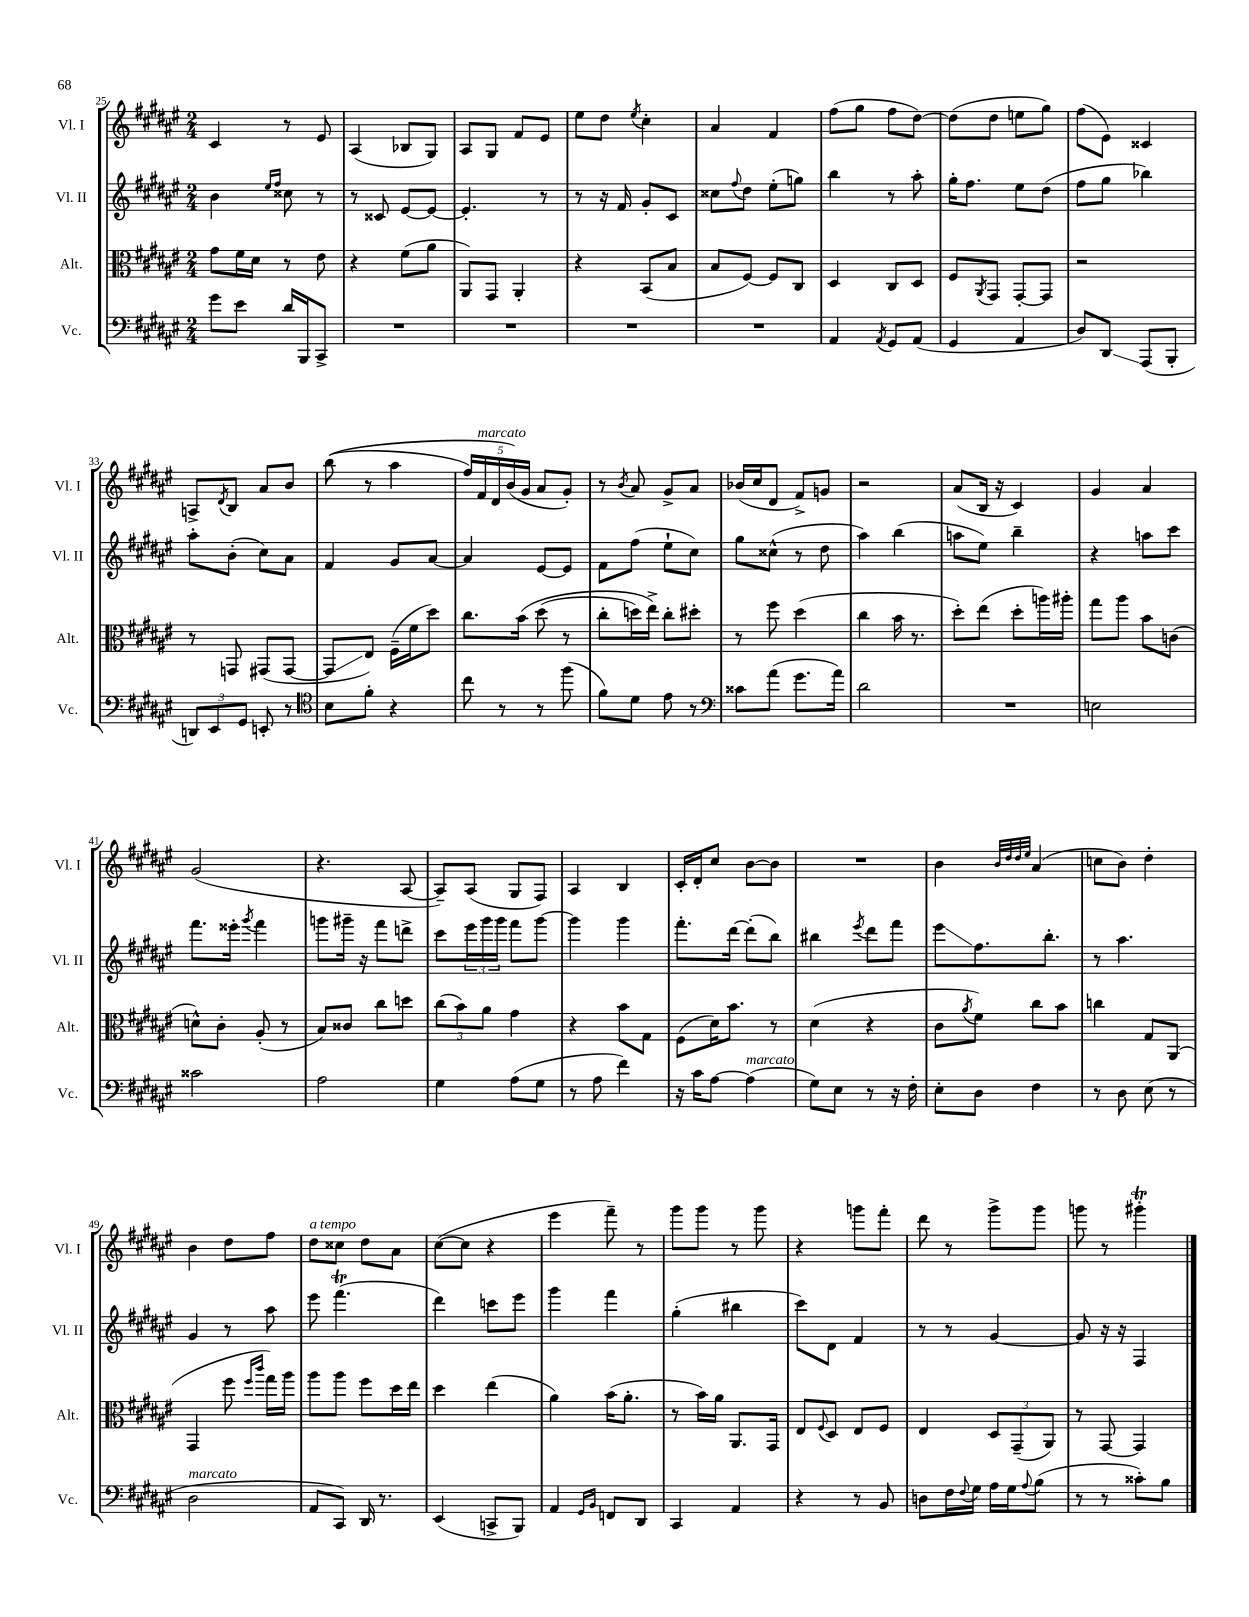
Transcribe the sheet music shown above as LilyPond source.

<<
\new StaffGroup <<
\new Staff = "s0" \with { instrumentName = "Vl. I" shortInstrumentName = "Vl. I" } {
    \clef treble \key fis \major \numericTimeSignature \time 2/4
    cis'4 r8 eis'8 |
    ais4( bes8 gis8) |
    ais8 gis8 fis'8 eis'8 |
    eis''8 dis''8 \acciaccatura { eis''8 } cis''4-. |
    ais'4 fis'4 |
    fis''8( gis''8 fis''8 dis''8~) |
    dis''8( dis''8 e''8 gis''8) |
    fis''8( eis'8) cisis'4 |
    a8-> \acciaccatura { dis'8 } b8 ais'8 b'8 |
    b''8(\( r8 ais''4 |
    \tuplet 5/4 { fis''16) fis'16^\markup { \italic "marcato" } dis'16 b'16(\) gis'16 } ais'8 gis'8-.) |
    r8 \acciaccatura { b'8 } ais'8 gis'8-> ais'8 |
    bes'16( cis''16 dis'8 fis'8->) g'8 |
    r2 |
    ais'8( b16 r16 cis'4) |
    gis'4 ais'4 |
    gis'2( |
    r4. ais8~ |
    ais8--) ais8( gis8 fis8) |
    ais4 b4 |
    cis'16-. dis'16-. cis''8 b'8~ b'8 |
    R2 |
    b'4 \grace { b'32 dis''32 dis''32 eis''32 } ais'4( |
    c''8 b'8) dis''4-. |
    b'4 dis''8 fis''8 |
    dis''8^\markup { \italic "a tempo" } cisis''8 dis''8 ais'8 |
    cis''8~( cis''8 r4 |
    eis'''4 fis'''8--) r8 |
    gis'''8 gis'''8 r8 gis'''8 |
    r4 g'''8 fis'''8-. |
    dis'''8 r8 gis'''8-> gis'''8 |
    g'''8 r8 gis'''4-.\trill \bar "|." |
}
\new Staff = "s1" \with { instrumentName = "Vl. II" shortInstrumentName = "Vl. II" } {
    \clef treble \key fis \major \numericTimeSignature \time 2/4
    b'4 \grace { eis''16 fis''16 } cisis''8 r8 |
    r8 cisis'8 eis'8~ eis'8~ |
    eis'4.-. r8 |
    r8 r16 fis'16 gis'8-. cis'8 |
    cisis''8 \appoggiatura { fis''8 } dis''8 eis''8-.( g''8) |
    b''4 r8 ais''8-. |
    gis''16-. fis''8. eis''8 dis''8( |
    fis''8 gis''8 bes''4) |
    ais''8-. b'8-.( cis''8) ais'8 |
    fis'4 gis'8 ais'8~ |
    ais'4 eis'8~ eis'8 |
    fis'8 fis''8( eis''8-! cis''8) |
    gis''8 cisis''8-^( r8 dis''8 |
    ais''4) b''4( |
    a''8 eis''8) b''4-- |
    r4 a''8 cis'''8 |
    fis'''8. eisis'''16-. \acciaccatura { gis'''8 } fis'''4 |
    g'''8 gis'''16-- r16 fis'''8 d'''8-> |
    cis'''8 \tuplet 3/2 { eis'''16 gis'''16 gis'''16 } fis'''8 gis'''8~ |
    gis'''4 gis'''4 |
    fis'''8.-. dis'''16~ dis'''8-.( b''8) |
    bis''4 \acciaccatura { eis'''8 } dis'''8 fis'''8 |
    eis'''8\glissando fis''8. b''8.-. |
    r8 ais''4. |
    gis'4 r8 ais''8 |
    eis'''8 fis'''4.\trill( |
    dis'''4) c'''8 eis'''8 |
    gis'''4 fis'''4 |
    gis''4-.( bis''4 |
    cis'''8) dis'8 fis'4 |
    r8 r8 gis'4~ |
    gis'8 r16 r16 fis4 \bar "|." |
}
\new Staff = "s2" \with { instrumentName = "Alt." shortInstrumentName = "Alt." } {
    \clef alto \key fis \major \numericTimeSignature \time 2/4
    gis'8 fis'16 dis'16 r8 eis'8 |
    r4 fis'8( ais'8 |
    ais,8) gis,8 ais,4-. |
    r4 b,8( b8 |
    b8 fis8~) fis8 cis8 |
    dis4 cis8 dis8 |
    fis8 \acciaccatura { ais,8 } gis,8 gis,8~-. gis,8 |
    r2 |
    r8 g,8 gis,8( gis,8~ |
    gis,8\glissando eis8) fis16--( fis'16 dis''8) |
    cis''8. b'16\( dis''8( r8 |
    cis''8-. d''16) eis''16->\) cis''8-. dis''8-. |
    r8 fis''8 dis''4( |
    cis''4 b'16 r8. |
    dis''8-.) eis''8( dis''8-. a''16) ais''16-. |
    gis''8 ais''8 b'8 c'8( |
    d'8-^) cis'8-. ais8-.( r8 |
    b8) cisis'8 cis''8 d''8 |
    \tuplet 3/2 { cis''8( b'8) ais'8 } gis'4 |
    r4 b'8 gis8 |
    fis8( dis'16) b'8. r8 |
    dis'4( r4 |
    cis'8 \acciaccatura { ais'8 } fis'8) cis''8 b'8 |
    c''4 gis8 ais,8( |
    gis,4 fis''8 \grace { fis''16 cis'''16 } gis''16) ais''16 |
    ais''8 ais''8 fis''8 dis''16 eis''16 |
    dis''4 eis''4( |
    ais'4) b'16( ais'8.-. |
    r8 b'16) ais'16 ais,8. gis,16 |
    eis8 \appoggiatura { fis8 } dis8 eis8 fis8 |
    eis4 \tuplet 3/2 { dis8 gis,8--( ais,8) } |
    r8 gis,8~ gis,4 \bar "|." |
}
\new Staff = "s3" \with { instrumentName = "Vc." shortInstrumentName = "Vc." } {
    \clef bass \key fis \major \numericTimeSignature \time 2/4
    gis'8 eis'8 dis'16 b,,16 cis,8-> |
    R2 |
    R2 |
    R2 |
    R2 |
    ais,4 \acciaccatura { ais,8 } gis,8 ais,8( |
    gis,4 ais,4 |
    dis8) dis,8\glissando ais,,8( b,,8-. |
    \tuplet 3/2 { d,8) eis,8 gis,8 } e,8-. r8 |
    \clef tenor b8 fis'8-. r4 |
    cis''8 r8 r8 fis''8( |
    fis'8) dis'8 eis'8 r8 |
    \clef bass cisis'8 ais'8( gis'8. ais'16) |
    dis'2 |
    R2 |
    e2 |
    cisis'2 |
    ais2 |
    gis4 ais8( gis8 |
    r8 ais8 fis'4) |
    r16 cis'16 ais8~ ais4^\markup { \italic "marcato" }( |
    gis8) eis8 r8 r16 fis16-. |
    eis8-. dis8 fis4 |
    r8 dis8 eis8( r8 |
    dis2^\markup { \italic "marcato" } |
    ais,8 cis,8) dis,16 r8. |
    eis,4( c,8-> b,,8) |
    ais,4 \grace { gis,16 b,16 } f,8 dis,8 |
    cis,4 ais,4 |
    r4 r8 b,8 |
    d8 fis16 \appoggiatura { fis8 } gis16 ais16 gis16 \appoggiatura { ais8 } b8( |
    r8 r8 cisis'8-.) b8 \bar "|." |
}
>>
>>
\layout { \context { \Score currentBarNumber = #25 } }
